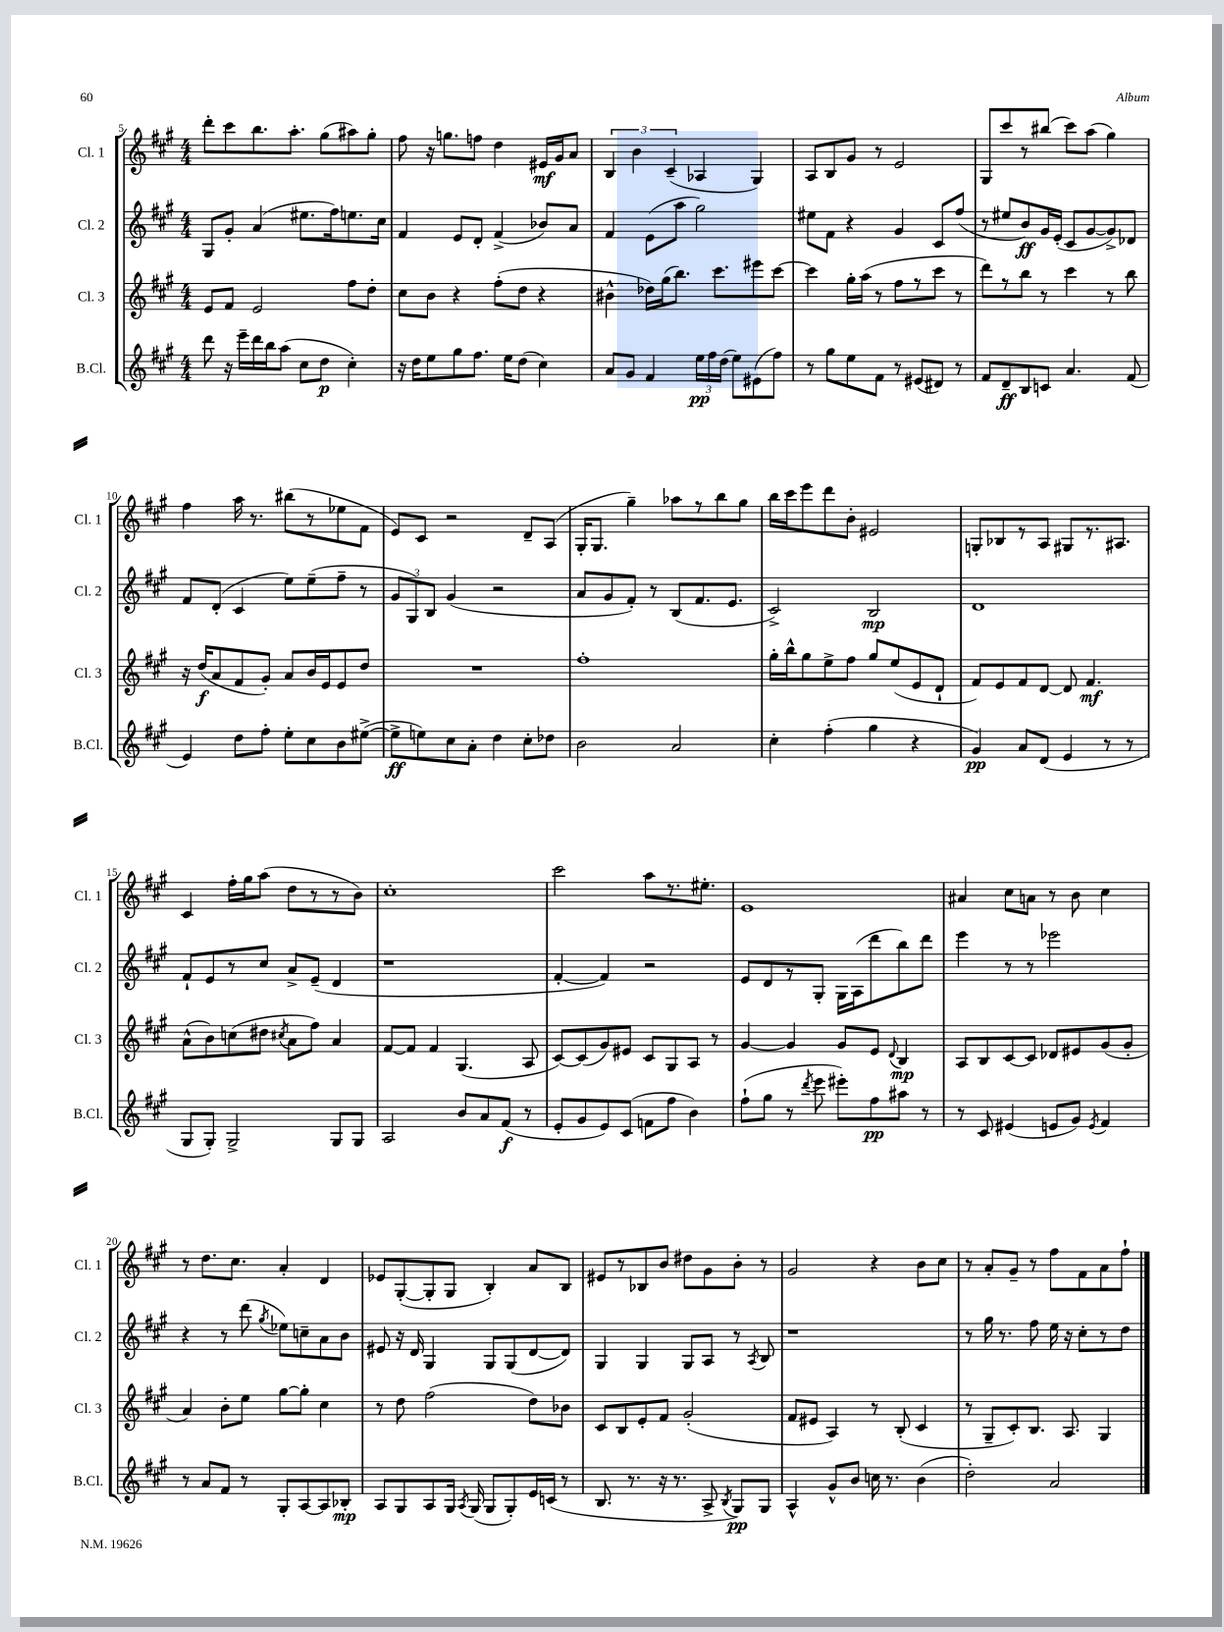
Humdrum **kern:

**kern	**dynam	**kern	**dynam	**kern	**dynam	**kern	**dynam
*part4	*part4	*part3	*part3	*part2	*part2	*part1	*part1
*staff4	*staff4	*staff3	*staff3	*staff2	*staff2	*staff1	*staff1
*I"B.Cl.	*	*I"Cl. 3	*	*I"Cl. 2	*	*I"Cl. 1	*
*I'B.Cl.	*	*I'Cl. 3	*	*I'Cl. 2	*	*I'Cl. 1	*
*clefG2	*	*clefG2	*	*clefG2	*	*clefG2	*
*k[f#c#g#]	*	*k[f#c#g#]	*	*k[f#c#g#]	*	*k[f#c#g#]	*
*M4/4	*	*M4/4	*	*M4/4	*	*M4/4	*
=5	=5	=5	=5	=5	=5	=5	=5
8ddd\	.	8e/L	.	8G#/L	.	8ddd'\L	.
16r	.	8f#/J	.	8g#'/J	.	8ccc#\	.
16eee~\LL	.	.	.	.	.	.	.
16ddd\	.	2e/	.	(4a/	.	8.bb\	.
16bb\J	.	.	.	.	.	.	.
(8aa\J	.	.	.	.	.	.	.
.	.	.	.	.	.	8.aa'\J	.
8cc#\L	.	.	.	8.ee#X\L	.	.	.
8dd\J	p	.	.	.	.	(8gg#\L	.
.	.	.	.	16ff#\k)	.	.	.
4cc#'\)	.	8ff#\L	.	8.een\	.	8aa#X\)	.
.	.	8dd'\J	.	.	.	8gg#'\J	.
.	.	.	.	16cc#\Jk	.	.	.
=6	=6	=6	=6	=6	=6	=6	=6
16r	.	8cc#\L	.	4f#/	.	8ff#\	.
16dd\KL	.	.	.	.	.	.	.
8ee\	.	8b\J	.	.	.	16r	.
.	.	.	.	.	.	8.ggn\L	.
8gg#\	.	4r	.	8e/L	.	.	.
8.ff#\J	.	.	.	8d'/J	.	8ffn\J	.
.	.	(8ff#'\L	.	(4f#^/	.	4dd\	.
16ee\KL	.	.	.	.	.	.	.
(8dd\J	.	8dd\J	.	.	.	.	.
4cc#\)	.	4r	.	8b-X/L)	.	16e#X/LL	mf
.	.	.	.	.	.	16g#/J	.
.	.	.	.	8a/J	.	8a/J	.
=7	=7	=7	=7	=7	=7	=7	=7
8a/L	.	4b#X^^\	.	4f#/	.	6B/	.
8g#/J	.	.	.	.	.	.	.
.	.	.	.	.	.	6b\	.
4f#/	.	16dd-X\LL)	.	(8e\L	.	.	.
.	.	(16gg#\J	.	.	.	.	.
.	.	.	.	.	.	(6c#~/	.
.	.	8.bb\J)	.	8aa\J	.	.	.
24ee\LL	pp	.	.	2gg#\)	.	4A-X/	.
24ff#\	.	.	.	.	.	.	.
.	.	8.ccc#\L	.	.	.	.	.
(24dd\JJ	.	.	.	.	.	.	.
8ee\L)	.	.	.	.	.	.	.
(8e#X\	.	8eee#X\	.	.	.	4G#/)	.
8ff#\J)	.	[8ccc#\J	.	.	.	.	.
=8	=8	=8	=8	=8	=8	=8	=8
8r	.	4ccc#\]	.	8ee#X\L	.	8A/L	.
8gg#\L	.	.	.	8f#\J	.	8B/	.
8ee\	.	16gg#'\LL	.	4r	.	8g#/J	.
.	.	(16aa\JJ	.	.	.	.	.
8f#\J	.	8r	.	.	.	8r	.
8r	.	8ff#\L	.	4g#/	.	2e/	.
(8e#X/L	.	8r	.	.	.	.	.
8d#X/J)	.	8ccc#\J	.	8c#/L	.	.	.
8r	.	8r	.	(8ff#/J	.	.	.
=9	=9	=9	=9	=9	=9	=9	=9
8f#/L	.	8ddd\L)	.	8r	.	8G#/L	.
8d~/	ff	8r	.	8ee#X/L	.	8ccc#/	.
8B/	.	8bb\J	.	8b/)	ff	8r	.
8cn/J	.	8r	.	16g#/L	.	(8bb#X/J	.
.	.	.	.	(16e'/JJ	.	.	.
4.a/	.	4ccc#\	.	8c#/L	.	8ccc#\L)	.
.	.	.	.	[8g#/	.	(8aa\J	.
.	.	8r	.	8g#^/])	.	4gg#\)	.
(8f#/	.	8bb\	.	8d-X/J	.	.	.
!!LO:LB:g=z
=10	=10	=10	=10	=10	=10	=10	=10
4e/)	.	16r	.	8f#/L	.	4ff#\	.
.	.	(16dd/KL	f	.	.	.	.
.	.	8a/	.	(8d'/J	.	.	.
8dd\L	.	8f#/	.	4c#/	.	16aa\	.
.	.	.	.	.	.	8.r	.
8ff#'\J	.	8g#'/J)	.	.	.	.	.
8ee'\L	.	8a/L	.	8ee\L)	.	(8bb#X\L	.
8cc#\	.	16b/L	.	(8ee~\	.	8r	.
.	.	16e/J	.	.	.	.	.
8b\	.	8e/	.	8ff#~\J	.	8ee-X\	.
([8ee#X^\J	.	8dd/J	.	8r	.	8f#\J	.
=11	=11	=11	=11	=11	=11	=11	=11
8ee#^\L]	ff	1r	.	12g#/L	.	8e/L)	.
.	.	.	.	12G#/)	.	.	.
8een\)	.	.	.	.	.	8c#/J	.
.	.	.	.	12B/J	.	.	.
8cc#\	.	.	.	(4g#/	.	2r	.
8a'\J	.	.	.	.	.	.	.
4dd\	.	.	.	2r	.	.	.
8cc#'\L	.	.	.	.	.	8d~/L	.
8dd-X\J	.	.	.	.	.	(8A/J	.
=12	=12	=12	=12	=12	=12	=12	=12
2b\	.	1ff#'	.	8a/L	.	16G#'/KL	.
.	.	.	.	.	.	8.G#/J	.
.	.	.	.	8g#/	.	.	.
.	.	.	.	8f#'/J)	.	4gg#~\)	.
.	.	.	.	8r	.	.	.
2a/	.	.	.	(8B/L	.	8aa-X\L	.
.	.	.	.	8.f#/	.	8r	.
.	.	.	.	.	.	8bb\	.
.	.	.	.	8.e/J	.	.	.
.	.	.	.	.	.	8gg#\J	.
=13	=13	=13	=13	=13	=13	=13	=13
4cc#'\	.	16gg#'\LL	.	2c#^/)	.	16bb\LL	.
.	.	16bb^^\J	.	.	.	16ccc#\J	.
.	.	8gg#\	.	.	.	8eee\	.
(4ff#'\	.	8ee^\	.	.	.	8ddd\	.
.	.	8ff#\J	.	.	.	8b'\J	.
4gg#\	.	8gg#/L	.	2B/	mp	2e#X/	.
.	.	(8ee/	.	.	.	.	.
4r	.	8e/	.	.	.	.	.
.	.	8d`/J	.	.	.	.	.
=14	=14	=14	=14	=14	=14	=14	=14
4g#/)	pp	8f#/L)	.	1d	.	8Gn'/L	.
.	.	8e/	.	.	.	8B-X/	.
8a/L	.	8f#/	.	.	.	8r	.
(8d/J	.	[8d/J	.	.	.	8A/J	.
4e/	.	8d/]	.	.	.	8G#X/L	.
.	.	4.f#/	mf	.	.	8.r	.
8r	.	.	.	.	.	.	.
.	.	.	.	.	.	8.A#X/J	.
8r	.	.	.	.	.	.	.
!!LO:LB:g=z
=15	=15	=15	=15	=15	=15	=15	=15
8G#/L	.	(8a^^\L	.	8f#`/L	.	4c#/	.
8G#'/J)	.	8b\)	.	8e/	.	.	.
2G#^/	.	(8ccn\	.	8r	.	16ff#'\LL	.
.	.	.	.	.	.	16gg#\J	.
.	.	8dd#X\J	.	8cc#/J	.	(8aa\J	.
.	.	8qcc#X/	.	.	.	.	.
.	.	8a\L	.	8a^/L	.	8dd\L	.
.	.	8ff#\J)	.	(8e~/J	.	8r	.
8G#/L	.	4a/	.	4d/	.	8r	.
8G#/J	.	.	.	.	.	8b\J)	.
=16	=16	=16	=16	=16	=16	=16	=16
2A/	.	[8f#/L	.	1r	.	1cc#'	.
.	.	8f#/J]	.	.	.	.	.
.	.	4f#/	.	.	.	.	.
8b/L	.	(4.G#/	.	.	.	.	.
8a/	.	.	.	.	.	.	.
(8f#/J	f	.	.	.	.	.	.
8r	.	8A/	.	.	.	.	.
=17	=17	=17	=17	=17	=17	=17	=17
8e'/L	.	[8c#/L)	.	[4f#'/	.	2ccc#\	.
8g#/	.	(8c#/]	.	.	.	.	.
8e/)	.	8g#/)	.	4f#/])	.	.	.
(8c#/J	.	8e#X/J	.	.	.	.	.
8fn\L	.	8c#/L	.	2r	.	8aa\L	.
8ff#\J	.	8G#/	.	.	.	8.r	.
4b\)	.	8A/J	.	.	.	.	.
.	.	.	.	.	.	8.ee#X'\J	.
.	.	8r	.	.	.	.	.
=18	=18	=18	=18	=18	=18	=18	=18
(8ff#`\L	.	[4g#/	.	8e/L	.	1e	.
8gg#\J	.	.	.	8d/	.	.	.
8r	.	4g#/]	.	8r	.	.	.
8qddd/	.	.	.	.	.	.	.
8eee\	.	.	.	8G#'/J	.	.	.
8eee#X'\L)	.	8g#/L	.	16G#\LL	.	.	.
.	.	.	.	(16A\J	.	.	.
8ff#\	pp	8e/J	.	8ddd\	.	.	.
.	.	8qqd/	.	.	.	.	.
8aa#X\J	.	4B/	mp	8bb\)	.	.	.
8r	.	.	.	8ddd\J	.	.	.
=19	=19	=19	=19	=19	=19	=19	=19
8r	.	8A/L	.	4eee\	.	4a#X/	.
8c#/	.	8B/	.	.	.	.	.
(4e#X/	.	[8c#/	.	8r	.	8cc#\L	.
.	.	8c#/J]	.	8r	.	8an\J	.
8en/L	.	8d-X/L	.	2eee-X\	.	8r	.
8g#/J)	.	8e#X/	.	.	.	8b\	.
8qe/	.	.	.	.	.	.	.
4f#/	.	(8g#/	.	.	.	4cc#\	.
.	.	8g#'/J	.	.	.	.	.
!!LO:LB:g=z
=20	=20	=20	=20	=20	=20	=20	=20
8r	.	4a/)	.	4r	.	8r	.
8a/L	.	.	.	.	.	8.dd\L	.
8f#/J	.	8b'\L	.	8r	.	.	.
.	.	.	.	.	.	8.cc#\J	.
8r	.	8ee\J	.	(8ddd\	.	.	.
.	.	.	.	8qgg#/	.	.	.
8G#'/L	.	[8gg#\L	.	8ee-X\L)	.	4a'/	.
[8A/	.	8gg#'\J]	.	8ccn~\	.	.	.
8A/]	.	4cc#\	.	8a\	.	4d/	.
8B-X'/J	mp	.	.	8b\J	.	.	.
=21	=21	=21	=21	=21	=21	=21	=21
8A/L	.	8r	.	8e#X/	.	8e-X/L	.
8G#/	.	8dd\	.	16r	.	([8G#'/	.
.	.	.	.	16d/	.	.	.
8A/	.	(2ff#\	.	4G#/	.	8G#'/]	.
16G#/Jk	.	.	.	.	.	8G#/J	.
8qA/	.	.	.	.	.	.	.
(16G#/	.	.	.	.	.	.	.
8G#/L	.	.	.	8G#/L	.	4B'/)	.
8G#'/)	.	.	.	(8G#/	.	.	.
16e/L	.	8dd\L)	.	[8d/	.	8a/L	.
(16cn/JJ	.	.	.	.	.	.	.
8r	.	8b-X\J	.	8d/J])	.	8B/J	.
=22	=22	=22	=22	=22	=22	=22	=22
8.B/	.	8c#/L	.	4G#/	.	8e#X/L	.
.	.	8B/	.	.	.	8r	.
8.r	.	.	.	.	.	.	.
.	.	8e'/	.	4G#/	.	8B-X/	.
16r	.	8f#/J	.	.	.	8b/J	.
8.r	.	.	.	.	.	.	.
.	.	(2g#'/	.	8G#/L	.	8dd#X\L	.
8A^/	.	.	.	8A/J	.	8g#\	.
8qB/	.	.	.	.	.	.	.
8G#/L)	pp	.	.	8r	.	8b'\J	.
.	.	.	.	8qA/	.	.	.
8G#/J	.	.	.	8B/	.	8r	.
=23	=23	=23	=23	=23	=23	=23	=23
4A^^/	.	8f#/L	.	1r	.	2g#/	.
.	.	8e#X/J	.	.	.	.	.
8g#^^/L	.	4A/)	.	.	.	.	.
8b/J	.	.	.	.	.	.	.
16ccn\	.	8r	.	.	.	4r	.
8.r	.	.	.	.	.	.	.
.	.	(8B'/	.	.	.	.	.
(4b\	.	4c#/	.	.	.	8b\L	.
.	.	.	.	.	.	8cc#\J	.
=24	=24	=24	=24	=24	=24	=24	=24
2dd'\)	.	8r	.	8r	.	8r	.
.	.	8G#~/L	.	16gg#\	.	8a'/L	.
.	.	.	.	8.r	.	.	.
.	.	8c#'/)	.	.	.	8g#~/J	.
.	.	8.B/J	.	8ff#\	.	8r	.
2a/	.	.	.	16ee\	.	8ff#\L	.
.	.	8.A/	.	16r	.	.	.
.	.	.	.	8cc#'\L	.	8f#\	.
.	.	4G#/	.	8r	.	8a\	.
.	.	.	.	8dd\J	.	8ff#`\J	.
==	==	==	==	==	==	==	==
*-	*-	*-	*-	*-	*-	*-	*-
